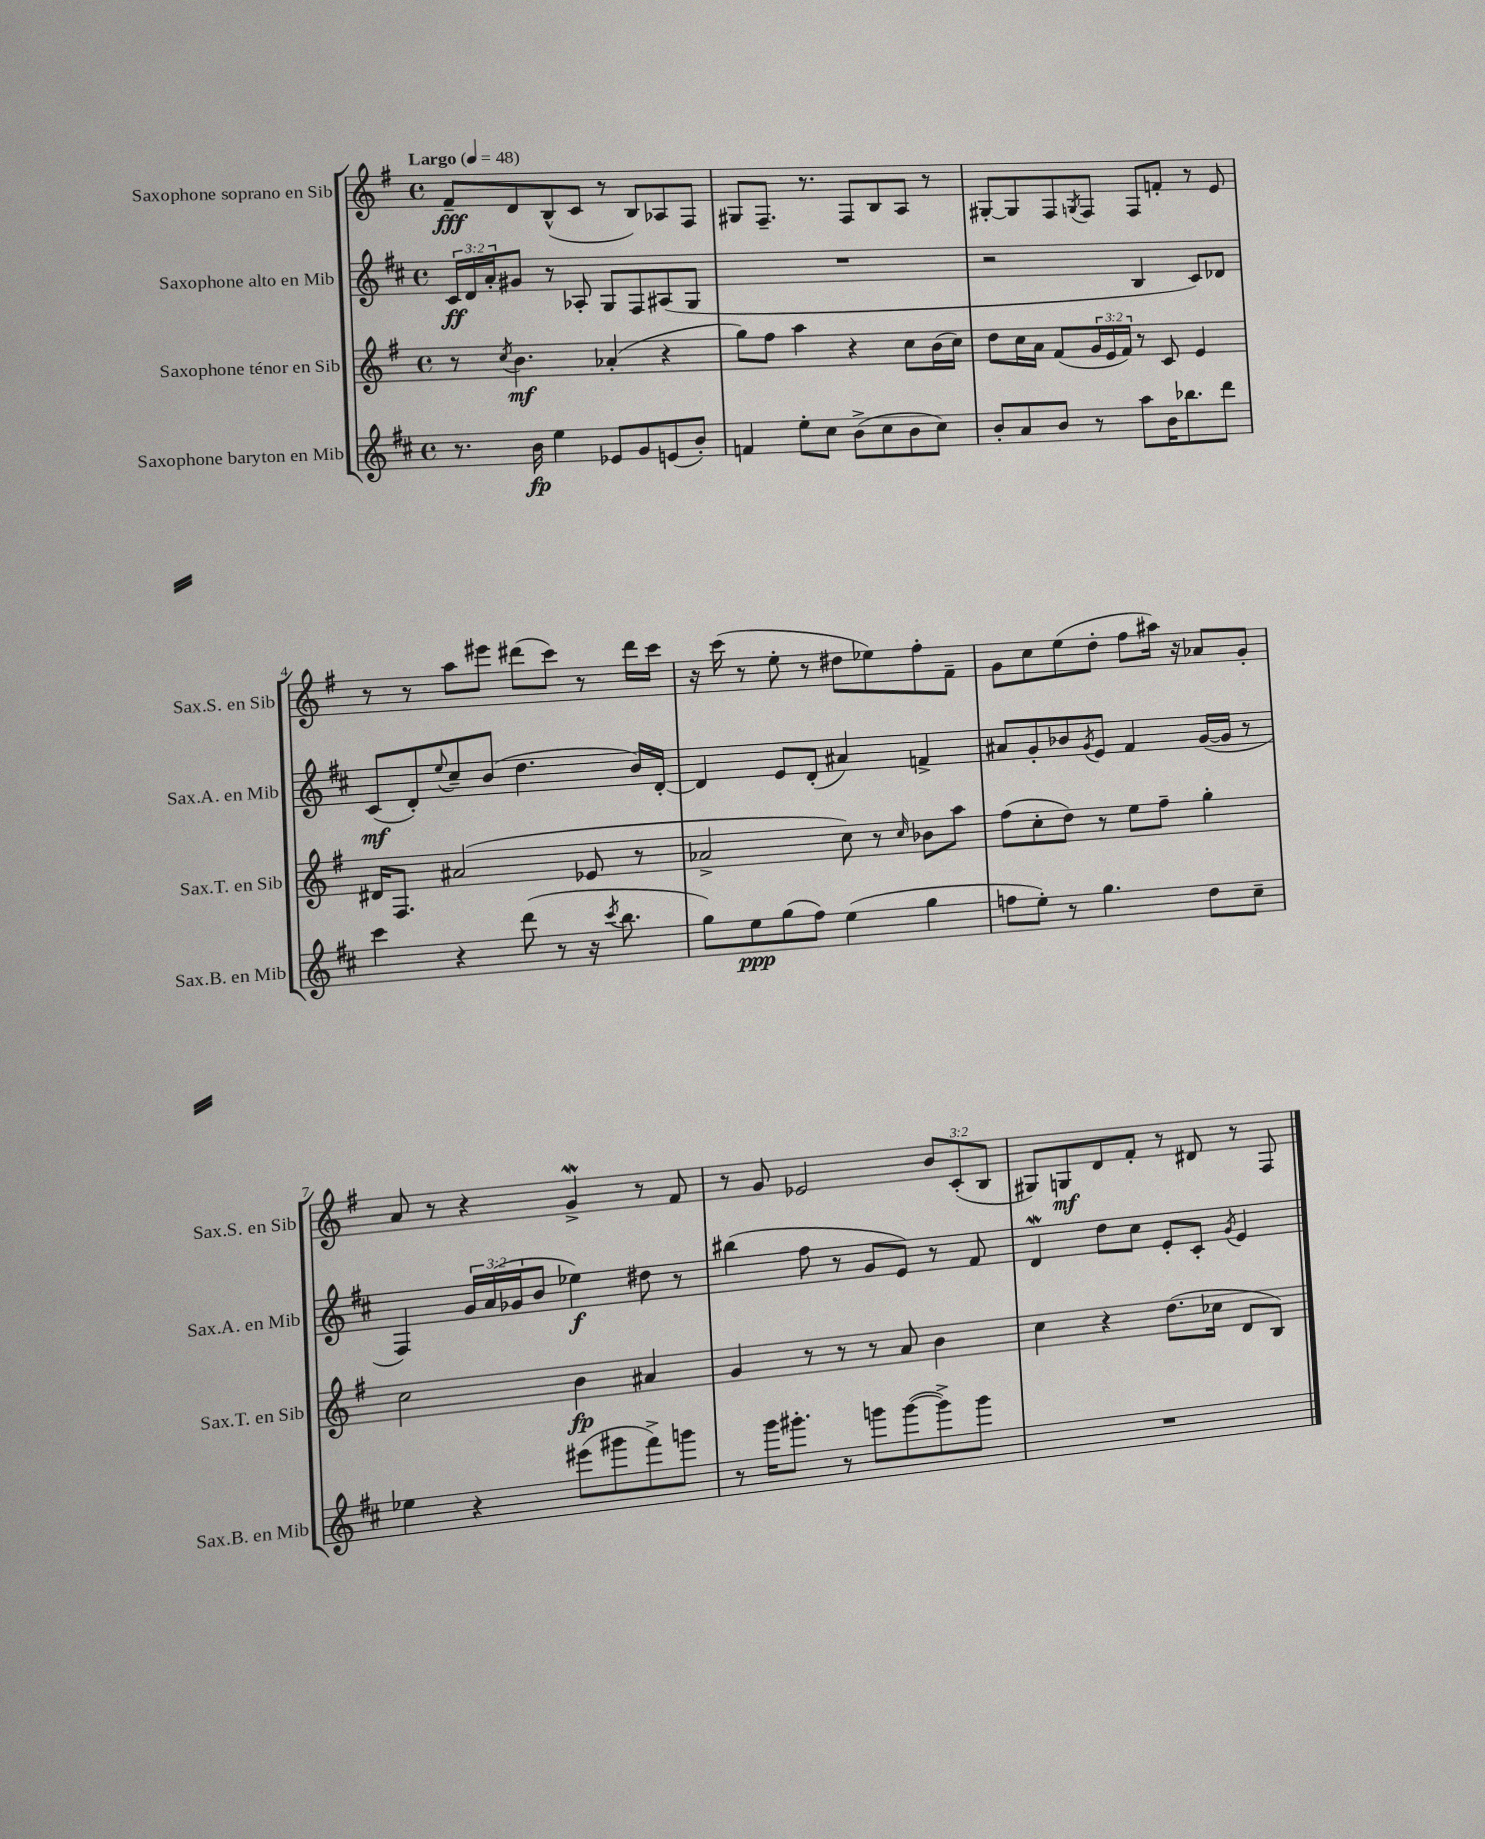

**kern	**kern	**kern	**kern
*staff4	*staff3	*staff2	*staff1
*clefG2	*clefG2	*clefG2	*clefG2
*k[f#c#]	*k[f#]	*k[f#c#]	*k[f#]
*M4/4	*M4/4	*M4/4	*M4/4
*met(c)	*met(c)	*met(c)	*met(c)
*MM48	*MM48	*MM48	*MM48
8.r	8r	24c#	8f#~
.	.	24d	.
.	.	24a'	.
.	8qcc	.	.
.	4.b	8g#	8d
16b	.	.	.
4ee	.	8r	(8B^^
.	.	8A-'	8c
8e-	(4a-'	8G	8r
8g	.	8F#	8B)
(8e	4r	(8A#	8A-
8b')	.	8G	8F#
=	=	=	=
4f	8gg)	1r	8G#
.	8ff#	.	8.F#~
8ee'	4aa	.	.
.	.	.	8.r
8cc#	.	.	.
(8b^	4r	.	8F#
8cc#	.	.	8B
8b	8cc	.	8A
8cc#)	(16b	.	8r
.	16cc)	.	.
=	=	=	=
8b'	8dd	2r	[8G#'
8a	16cc	.	8G#]
.	16a	.	.
8b	(8f#	.	8F#
.	.	.	8qG
8r	24g	.	8F#
.	24e	.	.
.	24f#)	.	.
8aa	8r	4B	8F#
16b	8c	.	8f'
8.bb-	.	.	.
.	4e	8c#)	8r
8ddd	.	8d-	8e
=	=	=	=
4ccc#	16d#	(8c#	8r
.	8.F#	.	.
.	.	8d')	8r
.	.	8qqee	.
4r	(2a#	8cc#~	8aa
.	.	(8b	8eee#
(8ddd	.	4.dd	(8ddd#
8r	.	.	8ccc)
16r	8e-	.	8r
8qccc#	.	.	.
8.bb	.	.	.
.	8r	16b)	16ddd#
.	.	[16d'	16ccc
=	=	=	=
8gg)	2a-^	4d]	16r
.	.	.	(16ccc
8ee	.	.	8r
(8gg	.	8e	8ee'
8ff#)	.	(8d'	8r
(4ee	8cc)	4a#)	8dd#
.	8r	.	8ee-)
.	16qqcc	.	.
4gg	8b-	4f^	8ff#'
.	8aa	.	8f#~
=	=	=	=
8ff	(8ff#	8a#	8g
8ee')	8cc'	8g'	8cc
8r	8dd)	8b-	(8ee
.	.	8qg	.
4.gg	8r	8e	8dd'
.	8ee	4f#	8ff#
.	8ff#~	.	16aa#)
.	.	.	16r
8dd	4gg'	([16g	8a-
.	.	16g]	.
8cc#~	.	8r	8g'
=	=	=	=
4ee-	2cc	4F#)	8a
.	.	.	8r
4r	.	24g	4r
.	.	(24a	.
.	.	24g-	.
.	.	8b	.
(8eee#	4b	4ee-)	4g^
8ggg#	.	.	.
8fff#^)	4a#	8dd#	8r
8ggg	.	8r	8f#
=	=	=	=
8r	4g	(4bb#	8r
16ggg	.	.	8g
8.ggg#'	.	.	.
.	8r	8ff#	2e-
8r	8r	8r	.
8ggg	8r	8g	.
([8ggg	8a	8e)	.
8ggg^])	4b	8r	12b
.	.	.	(12c'
8ggg	.	8f#	.
.	.	.	12B
=	=	=	=
1r	4cc	4d	8G#)
.	.	.	8G
.	4r	8dd	8d
.	.	8cc#	8f#'
.	(8.dd	8e'	8r
.	.	8c#'	8d#
.	16cc-	.	.
.	.	8qg	.
.	8d	4e	8r
.	8B)	.	8F#
==	==	==	==
*-	*-	*-	*-
